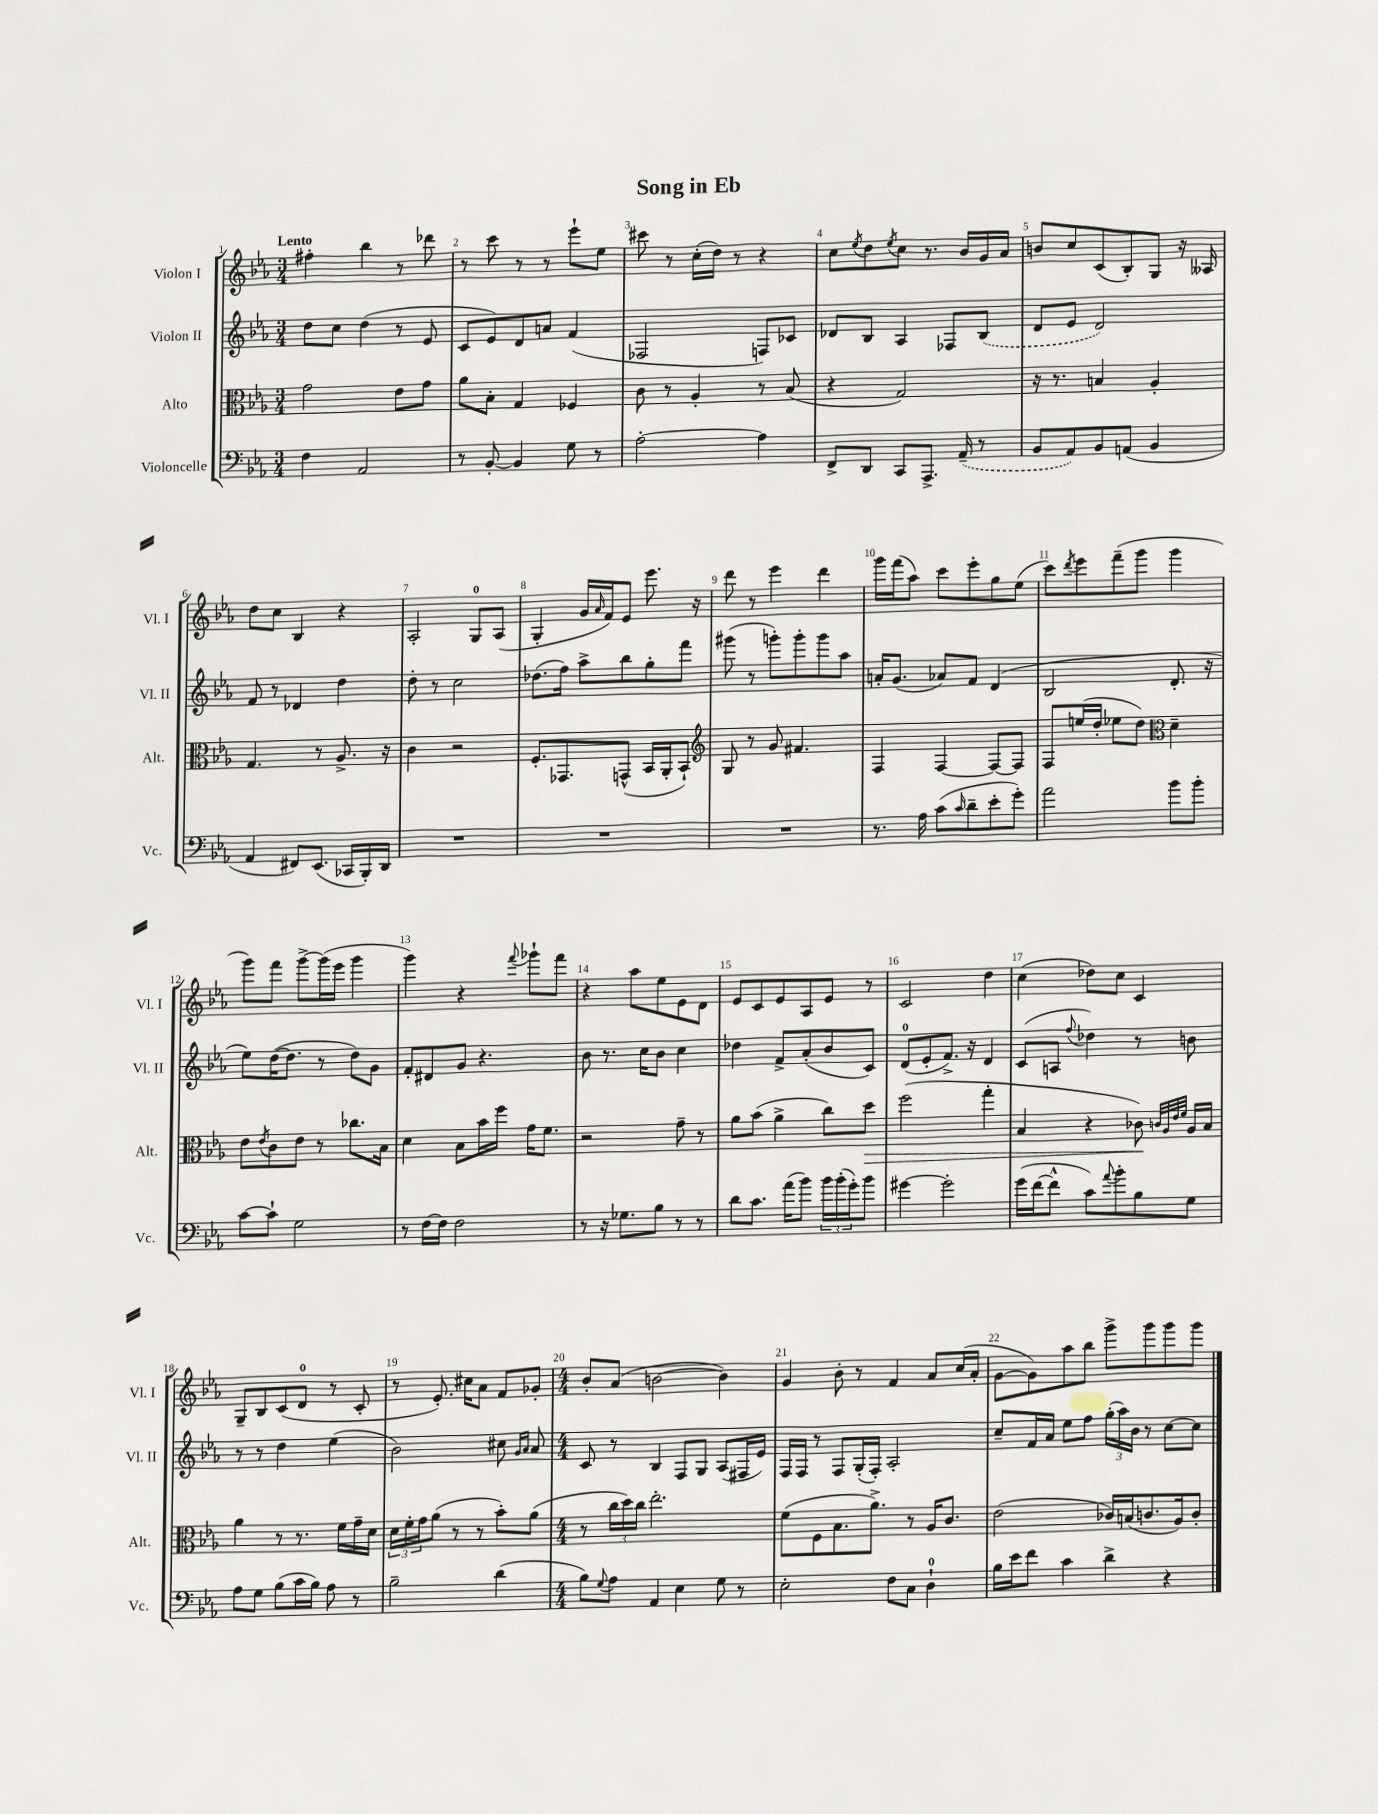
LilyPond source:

\header { title = "Song in Eb" }
<<
\new StaffGroup <<
\new Staff = "s0" \with { instrumentName = "Violon I" shortInstrumentName = "Vl. I" } {
    \clef treble \key ees \major \numericTimeSignature \time 3/4 \tempo "Lento"
    fis''4-. bes''4 r8 des'''8 |
    r8 c'''8 r8 r8 ees'''8-! ees''8 |
    cis'''8 r8 c''16-.( d''16) r8 r4 |
    c''8 \acciaccatura { ees''8 } d''8 \acciaccatura { ees''8 } c''8 r8. bes'16 g'16 aes'16 |
    b'8 c''8 c'8( bes8-.) g8 r16 aeses16 |
    d''8 c''8 bes4 r4 |
    aes2-. g8-0 aes8( |
    g4-. g'16 \grace { aes'16 } f'16) ees'8 ees'''8. r16 |
    d'''8 r8 ees'''4 d'''4 |
    g'''16 f'''16( aes''8) c'''8 ees'''8-. g''8 ees''8( |
    c'''8) \acciaccatura { d'''8 } ees'''8 f'''8--( g'''8 g'''4 |
    g'''8) f'''8 g'''8~-> g'''16( ees'''16 g'''4 |
    g'''4) r4 \appoggiatura { f'''8 } ges'''8-! f'''8 |
    r4 aes''8 ees''8 ees'8 d'8 |
    ees'8 c'8 ees'8 aes8 ees'8 r8 |
    c'2 d''4 |
    c''4( des''8) c''8 c'4 |
    g8-- bes8 c'8( d'8-0 r8 c'8-. |
    r8 ees'8.-.) cis''16 aes'8 f'8 ges'8-. |
    \numericTimeSignature \time 4/4 bes'8-. aes'8( b'2~ b'4) |
    g'4 bes'8-. r8 f'4 aes'8 c''16( aes'16-. |
    g'8~ g'8) aes''8 bes''8 g'''8-> g'''8 g'''8 g'''8 \bar "|." |
}
\new Staff = "s1" \with { instrumentName = "Violon II" shortInstrumentName = "Vl. II" } {
    \clef treble \key ees \major \numericTimeSignature \time 3/4
    d''8 c''8 d''4( r8 ees'8 |
    c'8 ees'8) d'8 a'8 f'4( |
    fes2 f8) ces'8 |
    des'8 bes8 aes4 fes8 \once \slurDashed bes8( |
    d'8 ees'8 d'2) |
    f'8 r8 des'4 d''4 |
    d''8-. r8 c''2 |
    des''8.( f''16) aes''8-> bes''8 g''8-. f'''8 |
    gis'''8( r8 g'''8-.) g'''8-. g'''8 aes''8 |
    a'16-. g'8.( aes'8) f'8 d'4( |
    bes2 d'8.-. r16 |
    ees''8) d''16~( d''8. r8 d''8) g'8 |
    f'8-. dis'8 g'8 r4. |
    bes'8 r8. c''16 bes'8 c''4 |
    des''4 f'8-> aes'8-.( bes'8 c'8) |
    d'8-0( ees'8-. f'8.->) r16 d'4 |
    c'8( a8 \appoggiatura { f''8 } des''4) r8 b'8 |
    r8 r8 d''4 ees''4( |
    bes'2) cis''8 \grace { g'16 aes'16 } aes'8 |
    \numericTimeSignature \time 4/4 c'8 r8 bes4 f8 g8 aes8( fis16 ees'16) |
    f16 f16 r8 f8 g16-.( f16-.) aes2-. |
    c''8-- f'16 aes'16 ees''8 f''8 \tuplet 3/2 { g''16-.( aes''16) bes'16 } r8 c''8~ c''8 \bar "|." |
}
\new Staff = "s2" \with { instrumentName = "Alto" shortInstrumentName = "Alt." } {
    \clef alto \key ees \major \numericTimeSignature \time 3/4
    g'2 ees'8 g'8 |
    aes'8 bes8-. g4 fes4 |
    c'8 r8 aes4-. r8 bes8( |
    r4 g2) |
    r16 r8. b4 aes4-. |
    g4. r8 aes8.-> r16 |
    c'4 r2 |
    f8.-. ges,8. g,8-^( bes,16 aes,16-. bes,8-!) |
    \clef treble g8 r8 g'8 fis'4. |
    f4 f4~ f8~ f8 |
    f8 e''16( d''16-. ees''8 d''8) \clef alto d'4-- |
    ees'8 \acciaccatura { ees'8 } c'8 ees'8 r8 ces''8. bes16 |
    d'4 bes8 bes'16 f''16 g'16 f'8. |
    r2 g'8-- r8 |
    aes'8 bes'8( aes'4-> c''8) d''8\> |
    f''2( g''4-. |
    bes4 r4 ces'8\!) \grace { c'32 aes32 ees'32 f'32 } aes16 bes16 |
    aes'4 r8 r8. f'16 g'16-- d'16 |
    \tuplet 3/2 { d'16 f'16-. g'16 } aes'8( r8 r8 bes'8-.) aes'8( |
    \numericTimeSignature \time 4/4 r8 \tuplet 3/2 { c''16 d''16) c''16 } ees''2.-. |
    f'8( f8 bes8. aes'8.->) r8 aes16 c'8. |
    ees'2( ces'16) b16( c'8. aes16) c'8-. \bar "|." |
}
\new Staff = "s3" \with { instrumentName = "Violoncelle" shortInstrumentName = "Vc." } {
    \clef bass \key ees \major \numericTimeSignature \time 3/4
    f4 aes,2 |
    r8 bes,8~-. bes,4 g8 r8 |
    aes2~-. aes4 |
    f,8-> d,8 c,8 aes,,8.-> \once \slurDashed aes,16--( r8 |
    bes,8 aes,8) bes,8 a,8( bes,4 |
    aes,4 fis,8) ees,8.( ces,16 bes,,16-.) d,16 |
    R2. |
    R2. |
    R2. |
    r8. aes16 c'8( \grace { c'16 } d'8-- ees'8-. g'8-.) |
    aes'2 bes'8 bes'8-. |
    c'8~ c'8-! g2 |
    r8 f16~ f16 f2 |
    r8 r16 ges8. bes8 r8 r8 |
    d'8 c'8. aes'16( bes'8) \tuplet 3/2 { bes'16 bes'16-.( g'16-.) } bes'8 |
    gis'4~ gis'2-. |
    g'16( f'16~ f'8-^ c'8) \appoggiatura { aes'8 } bes'8-. bes8 g8 |
    aes8 g8 bes8( c'16 bes16) aes8 r8 |
    bes2-- d'4( |
    \numericTimeSignature \time 4/4 bes8) \appoggiatura { g8 } aes8 aes,4 ees4 g8 r8 |
    ees2-. f8 c8 d4-0-! |
    bes16 ees'16 f'8 c'4 d'4-> r4 \bar "|." |
}
>>
>>
\layout { \context { \Score \override BarNumber.break-visibility = ##(#f #t #t) barNumberVisibility = #all-bar-numbers-visible } }
